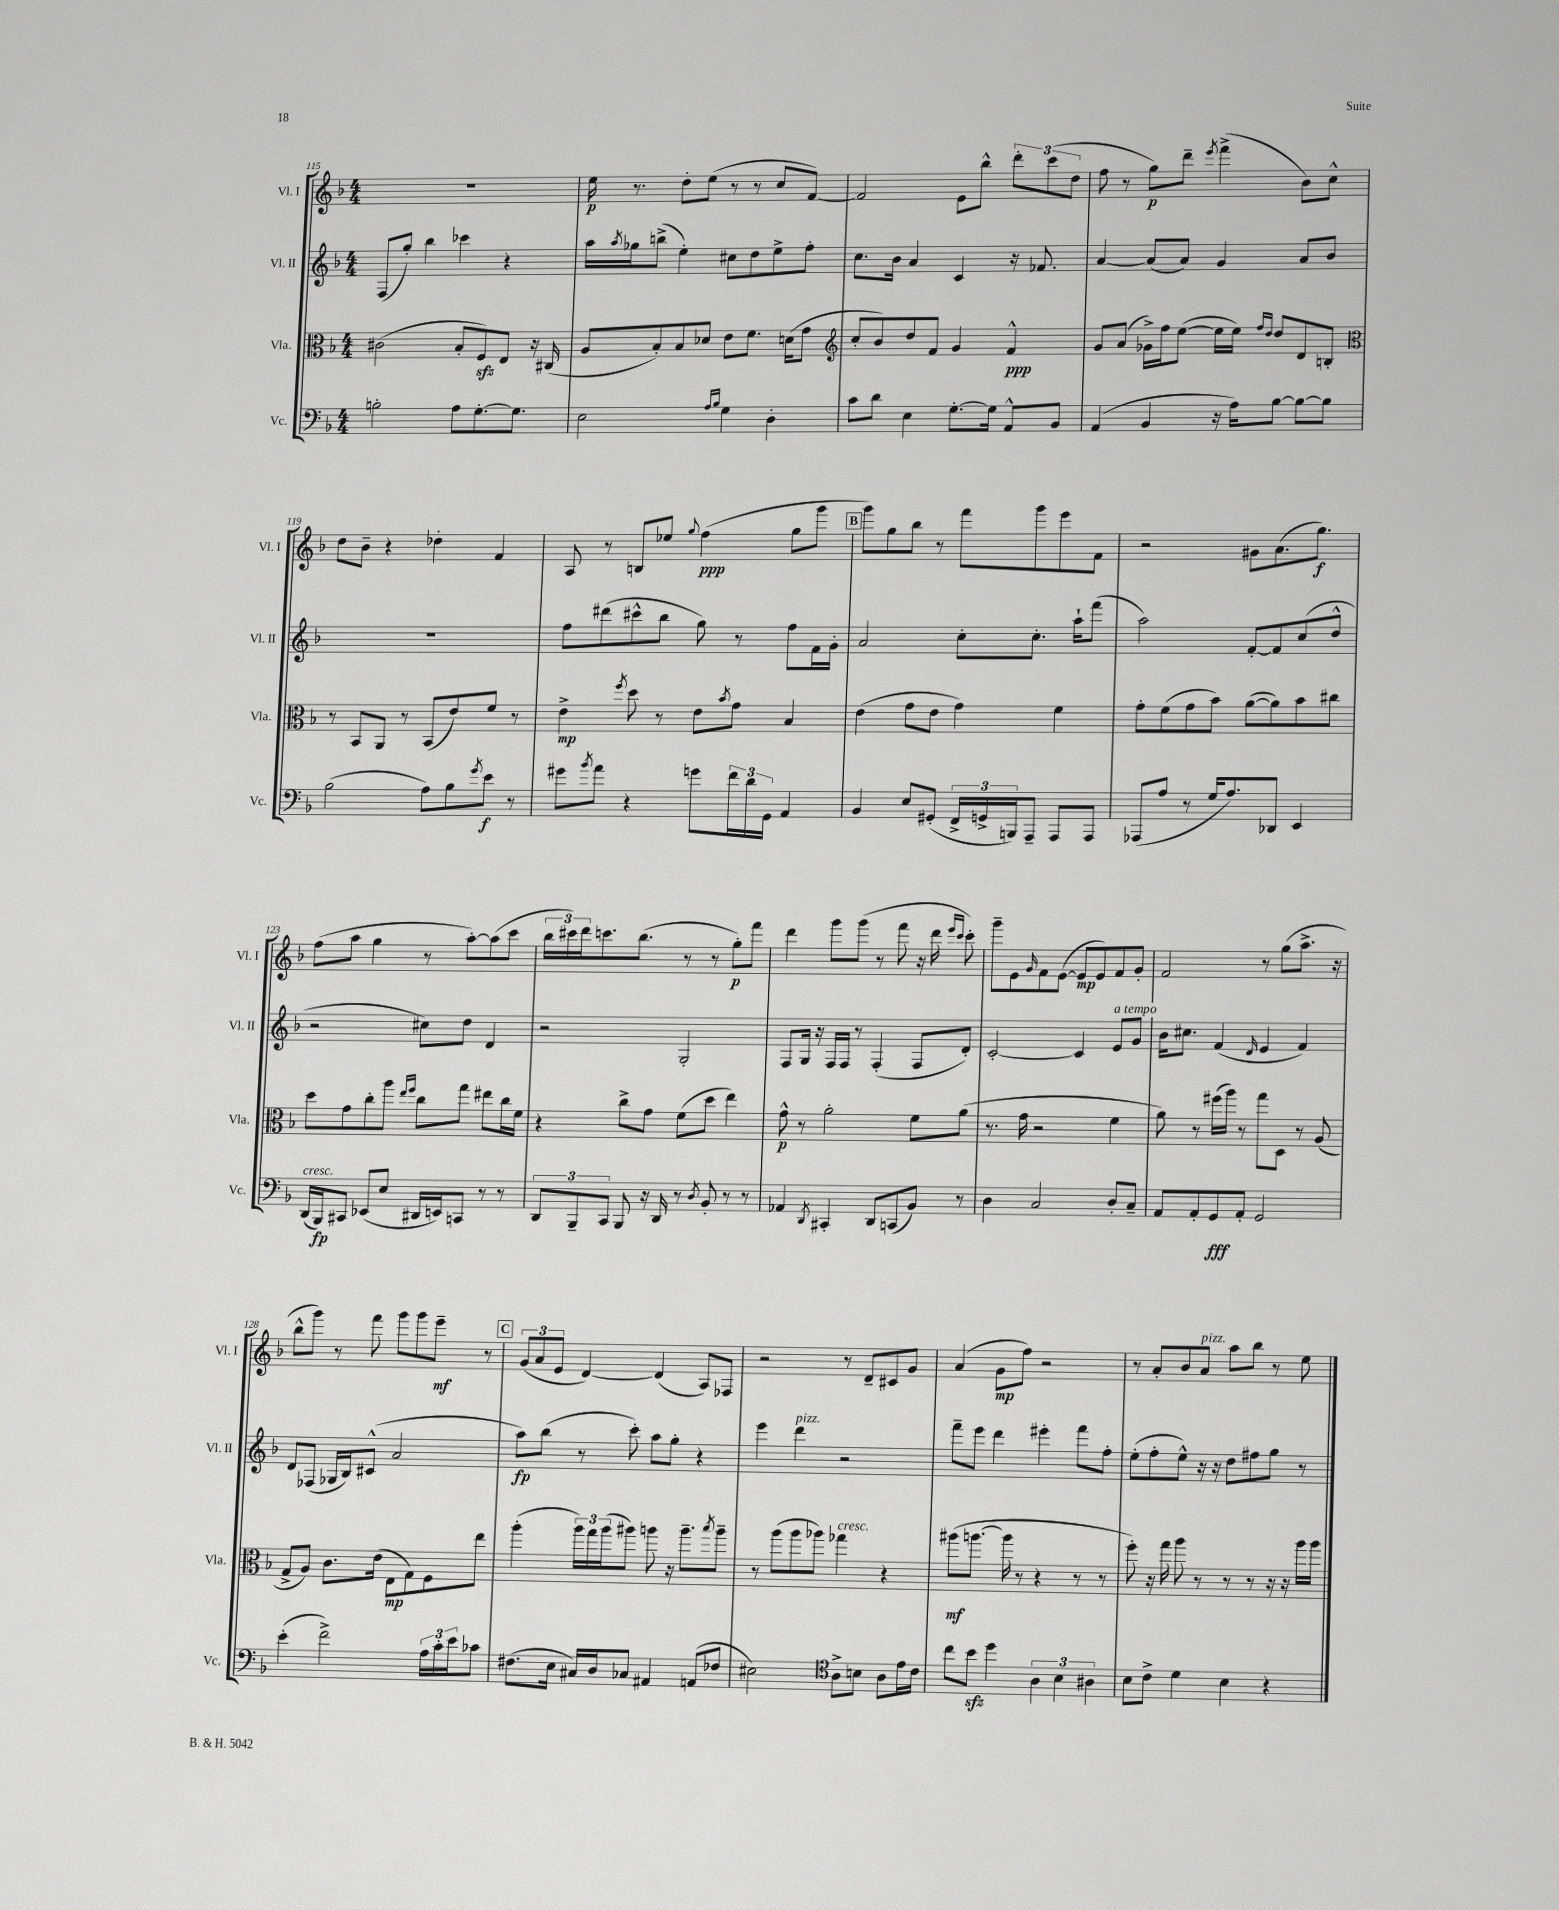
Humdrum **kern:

**kern	**dynam	**kern	**dynam	**kern	**dynam	**kern	**dynam
*part4	*part4	*part3	*part3	*part2	*part2	*part1	*part1
*staff4	*staff4	*staff3	*staff3	*staff2	*staff2	*staff1	*staff1
*I"Vc.	*	*I"Vla.	*	*I"Vl. II	*	*I"Vl. I	*
*I'Vc.	*	*I'Vla.	*	*I'Vl. II	*	*I'Vl. I	*
*clefF4	*	*clefC3	*	*clefG2	*	*clefG2	*
*k[b-]	*	*k[b-]	*	*k[b-]	*	*k[b-]	*
*M4/4	*	*M4/4	*	*M4/4	*	*M4/4	*
=115	=115	=115	=115	=115	=115	=115	=115
2Bn'\	.	(2c#X\	.	(8F/L	.	1r	.
.	.	.	.	8gg'/J)	.	.	.
.	.	.	.	4bb-\	.	.	.
8A\L	.	8B-'/L	.	4ccc-X\	.	.	.
[8.G'\	.	8Fzz/)	.	.	.	.	.
.	.	8E/J	.	4r	.	.	.
8.G\J]	.	.	.	.	.	.	.
.	.	16r	.	.	.	.	.
.	.	(16C#X/	.	.	.	.	.
=116	=116	=116	=116	=116	=116	=116	=116
2E\	.	8A/L	.	16aa\LL	.	16ee\	p
.	.	.	.	8qaa/	.	.	.
.	.	.	.	16gg-X\J	.	8.r	.
.	.	8B-'/)	.	(8bbn^\J	.	.	.
.	.	8B-/	.	4ee'\)	.	8dd'\L	.
.	.	8d-X/J	.	.	.	(8ee\J	.
16qqA/LL	.	.	.	.	.	.	.
16qqB-/JJ	.	.	.	.	.	.	.
4G\	.	8e\L	.	8cc#X\L	.	8r	.
.	.	8.f\J	.	8dd\	.	8r	.
4D'\	.	.	.	8ee^\	.	8cc/L	.
.	.	(16dn\KL	.	.	.	.	.
.	.	8g\J	.	8ff'\J	.	[8f/J)	.
=117	=117	=117	=117	=117	=117	=117	=117
*	*	*clefG2	*	*	*	*	*
8c\L	.	8cc'/L	.	8.cc\L	.	2f/]	.
8d\J	.	8b-/)	.	.	.	.	.
.	.	.	.	16b-\Jk	.	.	.
4E\	.	8dd/	.	4a/	.	.	.
.	.	8f/J	.	.	.	.	.
[8.G'\L	.	4g/	.	4c/	.	8e\L	.
.	.	.	.	.	.	8bb-^^\J	.
16G\Jk]	.	.	.	.	.	.	.
8AA^^/L	.	4f^^/	ppp	16r	.	12ddd'\L	.
.	.	.	.	8.f-X/	.	.	.
.	.	.	.	.	.	(12ccc\	.
8BB-/J	.	.	.	.	.	.	.
.	.	.	.	.	.	12dd\J	.
=118	=118	=118	=118	=118	=118	=118	=118
(4AA/	.	8g/L	.	[4a/	.	8ff\	.
.	.	(8a/J	.	.	.	8r	.
4BB-/	.	16g-X^\LL)	.	(8a/L]	.	8gg\L)	p
.	.	16ff\J	.	.	.	.	.
.	.	([8ee\J	.	8a/J)	.	8ddd~\J	.
.	.	.	.	.	.	8qeee/	.
16r	.	16ee\LL]	.	4g/	.	(4fff^\	.
16A\KL)	.	16ee\JJ)	.	.	.	.	.
.	.	16qqff/LL	.	.	.	.	.
.	.	16qqdd/JJ	.	.	.	.	.
[8B-\J	.	8dd/L	.	.	.	.	.
8B-\L_	.	8d/	.	8a/L	.	8b-\L)	.
8B-\J]	.	8Bn'/J	.	8b-/J	.	8cc^^\J	.
!!LO:LB:g=z
=119	=119	=119	=119	=119	=119	=119	=119
*	*	*clefC3	*	*	*	*	*
(2B-\	.	8r	.	1r	.	8dd\L	.
.	.	8BB-/L	.	.	.	8b-~\J	.
.	.	8AA/J	.	.	.	4r	.
.	.	8r	.	.	.	.	.
8A\L)	.	(8BB-/L	.	.	.	4dd-X'\	.
8B-\	.	8e/)	.	.	.	.	.
8qg/	.	.	.	.	.	.	.
8e\J	f	8f/J	.	.	.	4f/	.
8r	.	8r	.	.	.	.	.
=120	=120	=120	=120	=120	=120	=120	=120
8g#X\L	.	4e^\	mp	8ff\L	.	8A/	.
8qb-/	.	.	.	.	.	.	.
8a\J	.	.	.	(8ddd#X\	.	8r	.
.	.	8qff/	.	.	.	.	.
4r	.	8dd\	.	8ccc#X^^\	.	8Bn/L	.
.	.	8r	.	8bb-\J	.	8ee-X/J	.
.	.	.	.	.	.	8qqgg/	.
8gn\L	.	8e\L	.	8gg\)	.	(4ff\	ppp
.	.	8qb-/	.	.	.	.	.
24f\L	.	8g\J	.	8r	.	.	.
24d\	.	.	.	.	.	.	.
24GG\JJ	.	.	.	.	.	.	.
4AA/	.	4B-/	.	8ff\L	.	8gg\L	.
.	.	.	.	16f\L	.	8ggg\J	.
.	.	.	.	16g'\JJ	.	.	.
!!LO:REH:place=s1:t=B
=121	=121	=121	=121	=121	=121	=121	=121
4BB-/	.	(4e\	.	2a/	.	8ggg\L)	.
.	.	.	.	.	.	8gg\	.
8E/L	.	8g\L	.	.	.	8bb-\J	.
(8GG#X'/J	.	8e\J	.	.	.	8r	.
24FF^/LL	.	4g\)	.	8cc'\L	.	8fff\L	.
24GGn^/	.	.	.	.	.	.	.
24BBBn/J)	.	.	.	.	.	.	.
8AAA~/J	.	.	.	8.cc'\J	.	8ggg\	.
8AAA/L	.	4f\	.	.	.	8eee\	.
.	.	.	.	16aa`\KL	.	.	.
8AAA/J	.	.	.	(8fff\J	.	8f\J	.
=122	=122	=122	=122	=122	=122	=122	=122
(8AAA-X/L	.	8g'\L	.	2aa\)	.	2r	.
8A/J	.	(8f\	.	.	.	.	.
8r	.	8g\	.	.	.	.	.
16G/KL	.	8b-\J)	.	.	.	.	.
8.A/)	.	.	.	.	.	.	.
.	.	([8a\L	.	[8f'/L	.	8g#X\L	.
8DD-X/J	.	8a\])	.	8f/]	.	(8.a\	.
4EE/	.	8b-\	.	(8cc/	.	.	.
.	.	.	.	.	.	8.gg\J)	f
.	.	8cc#X\J	.	8dd^^/J	.	.	.
!!LO:LB:g=z
=123	=123	=123	=123	=123	=123	=123	=123
!LO:TX:a:i:t=cresc.	!	!	!	!	!	!	!
(16DD/LL	.	8dd\L	.	2r	.	(8ff\L	.
16BBB-/J)	fp	.	.	.	.	.	.
8CC#X/J	.	8g\	.	.	.	8aa\J	.
(8EE-X/L	.	8cc'\	.	.	.	4gg\	.
8E/J	.	8aa\J	.	.	.	.	.
.	.	16qqee/LL	.	.	.	.	.
.	.	16qqff/JJ	.	.	.	.	.
16DD#X/LL	.	8cc\L	.	8cc#X\L)	.	8r	.
16EEn/J)	.	.	.	.	.	.	.
8CCn/J	.	8gg\J	.	8dd\J	.	[8aa'\L)	.
8r	.	8ee#X\L	.	4d/	.	(8aa\]	.
8r	.	16cc\L	.	.	.	8ccc\J	.
.	.	16f\JJ	.	.	.	.	.
=124	=124	=124	=124	=124	=124	=124	=124
12DD/L	.	4r	.	2r	.	24bb-\LL	.
.	.	.	.	.	.	24ccc#X\)	.
12BBB-~/	.	.	.	.	.	24ddd\J	.
.	.	.	.	.	.	8.cccn\	.
12CC/J	.	.	.	.	.	.	.
8BBB-/	.	8cc^\L	.	.	.	.	.
.	.	.	.	.	.	(8.bb-\J	.
16r	.	8g\J	.	.	.	.	.
16DD/	.	.	.	.	.	.	.
8r	.	(8f\L	.	2G'/	.	8r	.
8qD/	.	.	.	.	.	.	.
8BB-'/	.	8dd\J	.	.	.	8r	.
8r	.	4ee\)	.	.	.	8gg'\L)	p
8r	.	.	.	.	.	8fff\J	.
=125	=125	=125	=125	=125	=125	=125	=125
4AA-X/	.	8g^^\	p	8F/L	.	4ddd\	.
.	.	8r	.	16G/Jk	.	.	.
.	.	.	.	16r	.	.	.
8qDD/	.	.	.	.	.	.	.
4CC#X'/	.	2a'\	.	16F/LL	.	8ggg\L	.
.	.	.	.	16F/JJ	.	.	.
.	.	.	.	8r	.	(8ggg\J	.
8DD/L	.	.	.	(4F'/	.	8r	.
(8CCn/	.	.	.	.	.	8fff\	.
8BB-/J)	.	8f\L	.	8F/L	.	16r	.
.	.	.	.	.	.	16ddd\	.
.	.	.	.	.	.	16qqeee/LL	.
.	.	.	.	.	.	16qqccc/JJ	.
8r	.	(8a\J	.	8d'/J)	.	8ccc'\)	.
=126	=126	=126	=126	=126	=126	=126	=126
4D\	.	8.r	.	[2c'/	.	8ggg~\L	.
.	.	.	.	.	.	8e\	.
.	.	16g\	.	.	.	.	.
.	.	.	.	.	.	16qqg/	.
2C/	.	2r	.	.	.	8f\	.
.	.	.	.	.	.	([8e\J	.
.	.	.	.	4c/]	.	8e/L]	mp
.	.	.	.	.	.	8e/)	.
!	!	!	!	!LO:TX:a:i:t=a tempo	!	!	!
8D'/L	.	4f\	.	8e/L	.	8f/	.
8C~/J	.	.	.	8g/J	.	8g'/J	.
=127	=127	=127	=127	=127	=127	=127	=127
8AA/L	.	8a\)	.	16b-\KL	.	2f/	.
.	.	.	.	8.cc#X\J	.	.	.
8AA'/	.	8r	.	.	.	.	.
8GG/	fff	(16ff#X\LL	.	(4f/	.	.	.
.	.	16aa\JJ)	.	.	.	.	.
8AA'/J	.	8r	.	.	.	.	.
.	.	.	.	16qqd/	.	.	.
2GG/	.	8gg\L	.	4e/	.	8r	.
.	.	8D\J	.	.	.	(8gg\L	.
.	.	8r	.	4f/)	.	8.aa^\J	.
.	.	(8A/	.	.	.	.	.
.	.	.	.	.	.	16r	.
!!LO:LB:g=z
=128	=128	=128	=128	=128	=128	=128	=128
(4e'\	.	8G^/L	.	8d/L	.	8bb-^^\L	.
.	.	8A/J)	.	(8F-X/J	.	8ggg\J)	.
2f^\)	.	8.c\L	.	16G-X/LL	.	8r	.
.	.	.	.	16B-/J)	.	.	.
.	.	.	.	(8c#X^^/J	.	8fff\	.
.	.	(16e\Jk	.	.	.	.	.
.	.	8E\L	mp	2a/	.	8ggg\L	.
.	.	8G\)	.	.	.	8ggg\	.
24A\LL	.	8F\	.	.	.	8eee~\J	mf
24c'\	.	.	.	.	.	.	.
24e\J	.	.	.	.	.	.	.
8c-X\J	.	8ee\J	.	.	.	8r	.
!!LO:REH:place=s1:t=C
=129	=129	=129	=129	=129	=129	=129	=129
(8.F#X\L	.	(4aa'\	.	8aa\L)	fp	(12g/L	.
.	.	.	.	.	.	12a/	.
.	.	.	.	(8bb-\J	.	.	.
.	.	.	.	.	.	12e/J	.
16E\Jk	.	.	.	.	.	.	.
16C#X/LL)	.	24aa\LL)	.	8r	.	[4d/)	.
.	.	24gg\	.	.	.	.	.
16D/J	.	.	.	.	.	.	.
.	.	(24aa\J	.	.	.	.	.
8C-X/J	.	8aa#X\J)	.	8ccc'\)	.	.	.
4AA#X/	.	8aan\	.	8aa\L	.	(4d/]	.
.	.	16r	.	8gg'\J	.	.	.
.	.	8.aa~\L	.	.	.	.	.
(8AAn/L	.	.	.	4r	.	8A/L)	.
.	.	8qbb-/	.	.	.	.	.
8F-X/J	.	8aa~\J	.	.	.	8F-X/J	.
=130	=130	=130	=130	=130	=130	=130	=130
2E#X\)	.	8r	.	4eee\	.	2r	.
.	.	(8aa\L	.	.	.	.	.
!	!	!	!	!LO:TX:a:i:t=pizz.	!	!	!
.	.	8aa\	.	4ddd\	.	.	.
.	.	8aa-X\J)	.	.	.	.	.
*clefC4	*	*	*	*	*	*	*
!	!	!LO:TX:a:i:t=cresc.	!	!	!	!	!
8A^\L	.	4gg-X\	.	2r	.	8r	.
8Bn\J	.	.	.	.	.	8d~/L	.
8A\L	.	4r	.	.	.	8c#X/	.
16e\L	.	.	.	.	.	8g/J	.
16c\JJ	.	.	.	.	.	.	.
=131	=131	=131	=131	=131	=131	=131	=131
8cc\L	.	(8aa#X\L	mf	8fff~\L	.	(4a/	.
8b-zz\J	.	[8.aan\J	.	8eee\J	.	.	.
4dd\	.	.	.	4ddd\	.	8g\L	mp
.	.	16aa\]	.	.	.	.	.
.	.	8r	.	.	.	8ff\J)	.
6A\	.	4r	.	4eee#X'\	.	2r	.
6B-\	.	.	.	.	.	.	.
.	.	8r	.	8fff\L	.	.	.
6A#X\	.	.	.	.	.	.	.
.	.	8r	.	8ff'\J	.	.	.
=132	=132	=132	=132	=132	=132	=132	=132
8B-\L	.	8ff'\)	.	(8ee'\L	.	8r	.
8c^\J	.	16r	.	8ff'\	.	8a'/L	.
.	.	16gg\	.	.	.	.	.
4d\	.	8aa\	.	8ee^^\J)	.	8b-/	.
!	!	!	!	!	!	!LO:TX:a:i:t=pizz.	!
.	.	8r	.	16r	.	8a/J	.
.	.	.	.	16r	.	.	.
4B-\	.	8r	.	8dd\L	.	8aa\L	.
.	.	8r	.	8ff#X\	.	8bb-\J	.
4r	.	16r	.	8gg\J	.	8r	.
.	.	16r	.	.	.	.	.
.	.	16aa\LL	.	8r	.	8ee\	.
.	.	16aa\JJ	.	.	.	.	.
==	==	==	==	==	==	==	==
*-	*-	*-	*-	*-	*-	*-	*-
